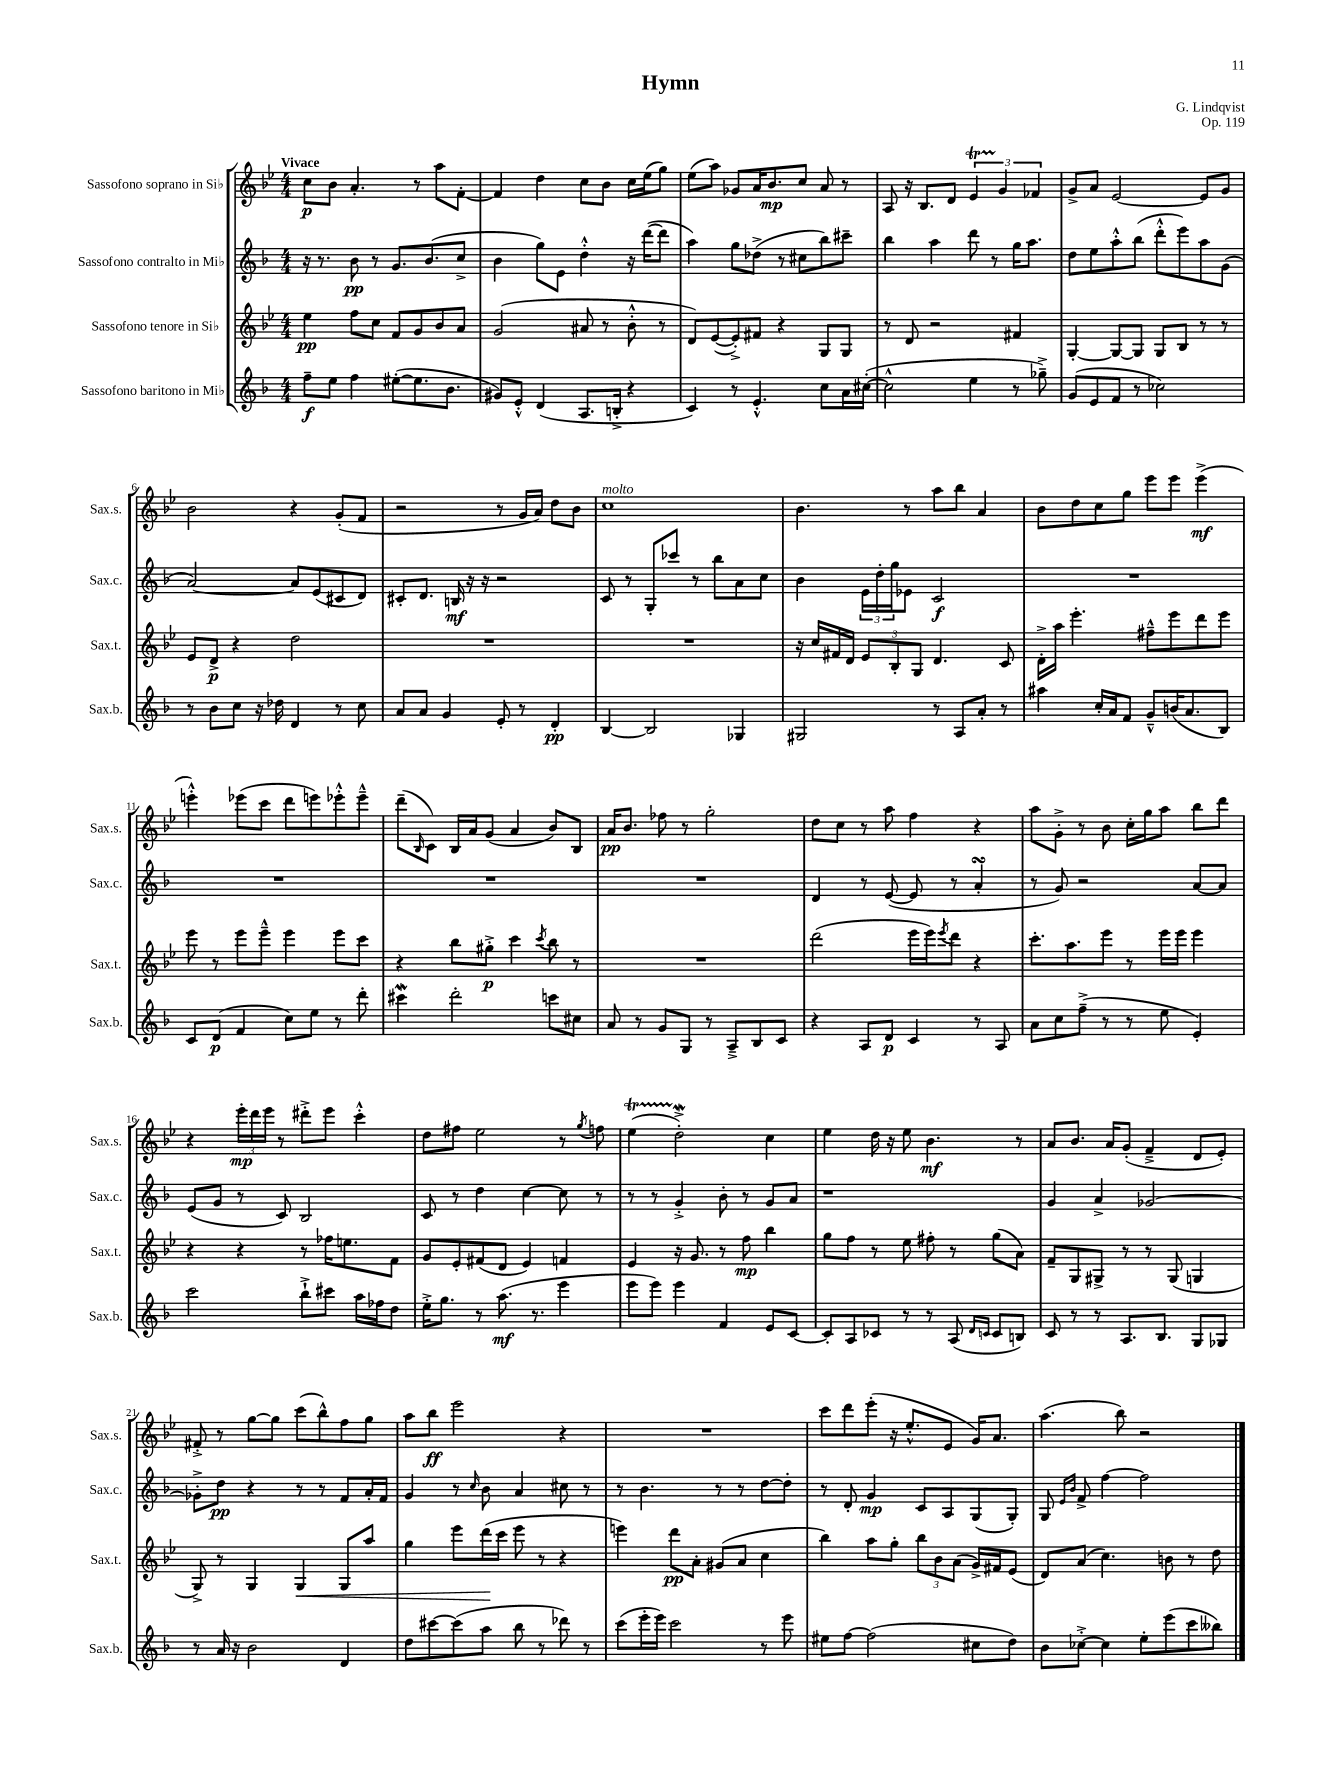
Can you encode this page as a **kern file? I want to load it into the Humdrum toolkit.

**kern	**kern	**kern	**kern
*staff4	*staff3	*staff2	*staff1
*clefG2	*clefG2	*clefG2	*clefG2
*k[b-]	*k[b-e-]	*k[b-]	*k[b-e-]
*M4/4	*M4/4	*M4/4	*M4/4
8ff~	4ee-	16r	8cc
.	.	8.r	.
8ee	.	.	8b-
4ff	8ff	8b-	4.a'
.	8cc	8r	.
([8ee#'	8f	8.g	.
8.ee#]	8g	.	8r
.	.	(8.b-	.
.	8b-	.	8aa
8.b-	.	.	.
.	8a	8cc^	[8f'
=	=	=	=
8g#)	(2g	4b-	4f]
8e'^^	.	.	.
(4d	.	8gg)	4dd
.	.	8e	.
8.A	8a#	4dd'^^	8cc
.	8r	.	8b-
16B'^	.	.	.
4r	8b-'^^	16r	16cc
.	.	([16ddd	(16ee-
.	8r	8ddd]	8gg)
=	=	=	=
4c)	8d)	4aa)	(8ee-
.	([8e-	.	8aa)
8r	8e-'^])	8gg	8g-
4.e'^^	8f#	(8dd-^	16a
.	.	.	8.b-
.	4r	8r	.
.	.	8cc#	8cc
8cc	8G	8bb-)	8a
16a	8G	8ccc#~	8r
([16cc#'	.	.	.
=	=	=	=
2cc#^^]	8r	4bb-	8A
.	8d	.	16r
.	.	.	8.B-
.	2r	4aa	.
.	.	.	8d
4ee	.	8ddd	6e-
.	.	8r	.
.	.	.	6g
8r	4f#	16gg	.
.	.	8.aa	.
.	.	.	6f-
8gg-~^)	.	.	.
=	=	=	=
(8g	[4G'	8dd	8g^
8e	.	8ee	8a
8f	8G_	8aa'^^	[2e-
8r	8G]	(8bb-	.
2cc-)	8G	8ddd'^^	.
.	8B-	8eee)	.
.	8r	8aa	8e-]
.	8r	(8g	8g
=	=	=	=
8r	8e-	[2a)	2b-
8b-	8d^	.	.
8cc	4r	.	.
16r	.	.	.
16dd-	.	.	.
4d	2dd	8a]	4r
.	.	(8e	.
8r	.	8c#	(8g'
8cc	.	8d)	8f
=	=	=	=
8a	1r	8c#'	2r
8a	.	8.d	.
4g	.	.	.
.	.	16B	.
.	.	16r	.
.	.	16r	.
8e'	.	2r	8r
8r	.	.	16g
.	.	.	16a)
4d'	.	.	8dd
.	.	.	8b-
=	=	=	=
[4B-	1r	8c	1cc
.	.	8r	.
2B-]	.	8G'	.
.	.	8ccc-	.
.	.	8r	.
.	.	8bb-	.
4G-	.	8a	.
.	.	8cc	.
=	=	=	=
2G#	16r	4b-	4.b-
.	16cc	.	.
.	16f#	.	.
.	16d	.	.
.	12e-	24e	.
.	.	24dd'	.
.	12B-'	24gg	.
.	.	8e-	8r
.	12G	.	.
8r	4.d	2c	8aa
8A	.	.	8bb-
8a'	.	.	4a
8r	8c	.	.
=	=	=	=
4aa#	16d'^	1r	8b-
.	16aa	.	.
.	4.eee-'	.	8dd
16cc'	.	.	8cc
16a	.	.	.
8f	.	.	8gg
8g~^^	8ff#~^^	.	8eee-
(16b	8eee-	.	8eee-
8.a	.	.	.
.	8ddd	.	(4eee-^
8B-)	8eee-	.	.
=	=	=	=
8c	8eee-	1r	4eee'^^)
(8d	8r	.	.
4f	8eee-	.	(8eee-
.	8eee-~^^	.	8ccc
8cc)	4eee-	.	8ddd
8ee	.	.	8eee)
8r	8eee-	.	8eee-'^^
8ddd'	8ccc	.	8eee-~^^
=	=	=	=
4ccc#	4r	1r	(8ddd~
.	.	.	16qqB-
.	.	.	8c)
2ddd'	8bb-	.	16B-
.	.	.	16a
.	8gg#'^	.	(8g
.	4ccc	.	4a
.	8qccc	.	.
8ccc	8bb-	.	8b-)
8cc#	8r	.	8B-
=	=	=	=
8a	1r	1r	16a
.	.	.	8.b-
8r	.	.	.
8g	.	.	8ff-
8G	.	.	8r
8r	.	.	2gg'
8A~^	.	.	.
8B-	.	.	.
8c	.	.	.
=	=	=	=
4r	(2ddd	4d	8dd
.	.	.	8cc
8A	.	8r	8r
8d	.	([8e	8aa
4c	16eee-	8e]	4ff
.	16eee-)	.	.
.	8qeee-	.	.
.	8ddd	8r	.
8r	4r	4a'	4r
8A	.	.	.
=	=	=	=
8a	8.ccc'	8r	8aa
8cc	.	8g)	8g'^
.	8.aa	.	.
(8ff~^	.	2r	8r
8r	8eee-	.	8b-
8r	8r	.	16cc'
.	.	.	16gg
8ee	16eee-	.	8aa
.	16eee-	.	.
4e')	4eee-	[8a	8bb-
.	.	8a]	8ddd
=	=	=	=
2ccc	4r	(8e	4r
.	.	8g	.
.	4r	8r	24eee-'
.	.	.	24ddd
.	.	.	24eee-
.	.	8c)	8r
8bb-`^	8r	2B-	8ddd#'^
8ccc#	16ff-	.	8eee-
.	8.ee	.	.
16aa	.	.	4ccc'^^
16ff-	.	.	.
8dd	8f	.	.
=	=	=	=
16ee'^	8g	8c	8dd
8.gg	.	.	.
.	8e-'	8r	8ff#
8r	(8f#	4dd	2ee-
(8.aa	8d	.	.
.	4e-)	[4cc	.
8.r	.	.	.
4eee	4f	8cc]	8r
.	.	.	8qgg
.	.	8r	8ff
=	=	=	=
8eee	4e-	8r	(4ee-
8eee)	.	8r	.
4eee	16r	4g'^	2dd'^)
.	8.g	.	.
4f	8r	8b-'	.
.	8ff	8r	.
8e	4bb-	8g	4cc
[8c	.	8a	.
=	=	=	=
8c']	8gg	1r	4ee-
8A	8ff	.	.
8c-	8r	.	16dd
.	.	.	16r
8r	8ee-	.	8ee-
8r	8ff#'	.	4.b-
(8A	8r	.	.
16qqd	.	.	.
16qqc	.	.	.
8c	(8gg	.	.
8B)	8a)	.	8r
=	=	=	=
8c	8f~	4g	8a
8r	8G	.	8.b-
8r	8G#^	4a^	.
.	.	.	16a
8.A	8r	.	(8g'
.	8r	[2g-	4f~^
8.B-	.	.	.
.	(8G#	.	.
8G	4G	.	8d
8G-	.	.	8e-')
=	=	=	=
8r	8G^)	8g-'^]	8f#'^
16a	8r	8dd	8r
16r	.	.	.
2b-	4G	4r	[8gg
.	.	.	8gg]
.	4G	8r	(8ccc
.	.	8r	8bb-^^)
4d	8G	8f	8ff
.	8aa	16a'	8gg
.	.	16f	.
=	=	=	=
8dd	4gg	4g	8aa
[8ccc#	.	.	8bb-
(8ccc#]	8eee-	8r	2eee-
.	.	16qqcc	.
8aa	(16ddd	8b-	.
.	16ccc	.	.
8bb-	8eee-	4a	.
8r	8r	.	.
8ddd-)	4r	8cc#	4r
8r	.	8r	.
=	=	=	=
(8ccc	4eee)	8r	1r
16eee'	.	4.b-	.
16eee)	.	.	.
2ccc	8ddd	.	.
.	8a'	.	.
.	(8g#	8r	.
.	8a	8r	.
8r	4cc	[8dd	.
8eee	.	8dd']	.
=	=	=	=
8ee#	4bb-)	8r	8ccc
[8ff	.	8d'	8ddd
(2ff]	8aa	4g	(8eee-'
.	8gg'	.	16r
.	.	.	8.ee-'^^
.	12bb-	8c	.
.	12b-	.	.
.	.	8A	8e-
.	(12a	.	.
8cc#	16g^)	(8G	16g)
.	16f#	.	8.a
8dd)	(8e-	8G')	.
=	=	=	=
8b-	8d)	8G	(4.aa
.	.	16qqe	.
.	.	16qqb-	.
[8cc-'^	(8a	8f^	.
4cc-]	4.cc)	[4ff	.
.	.	.	8bb-)
8ee'	.	2ff]	2r
(8eee	8b	.	.
8ccc	8r	.	.
8bb--)	8dd	.	.
==	==	==	==
*-	*-	*-	*-
